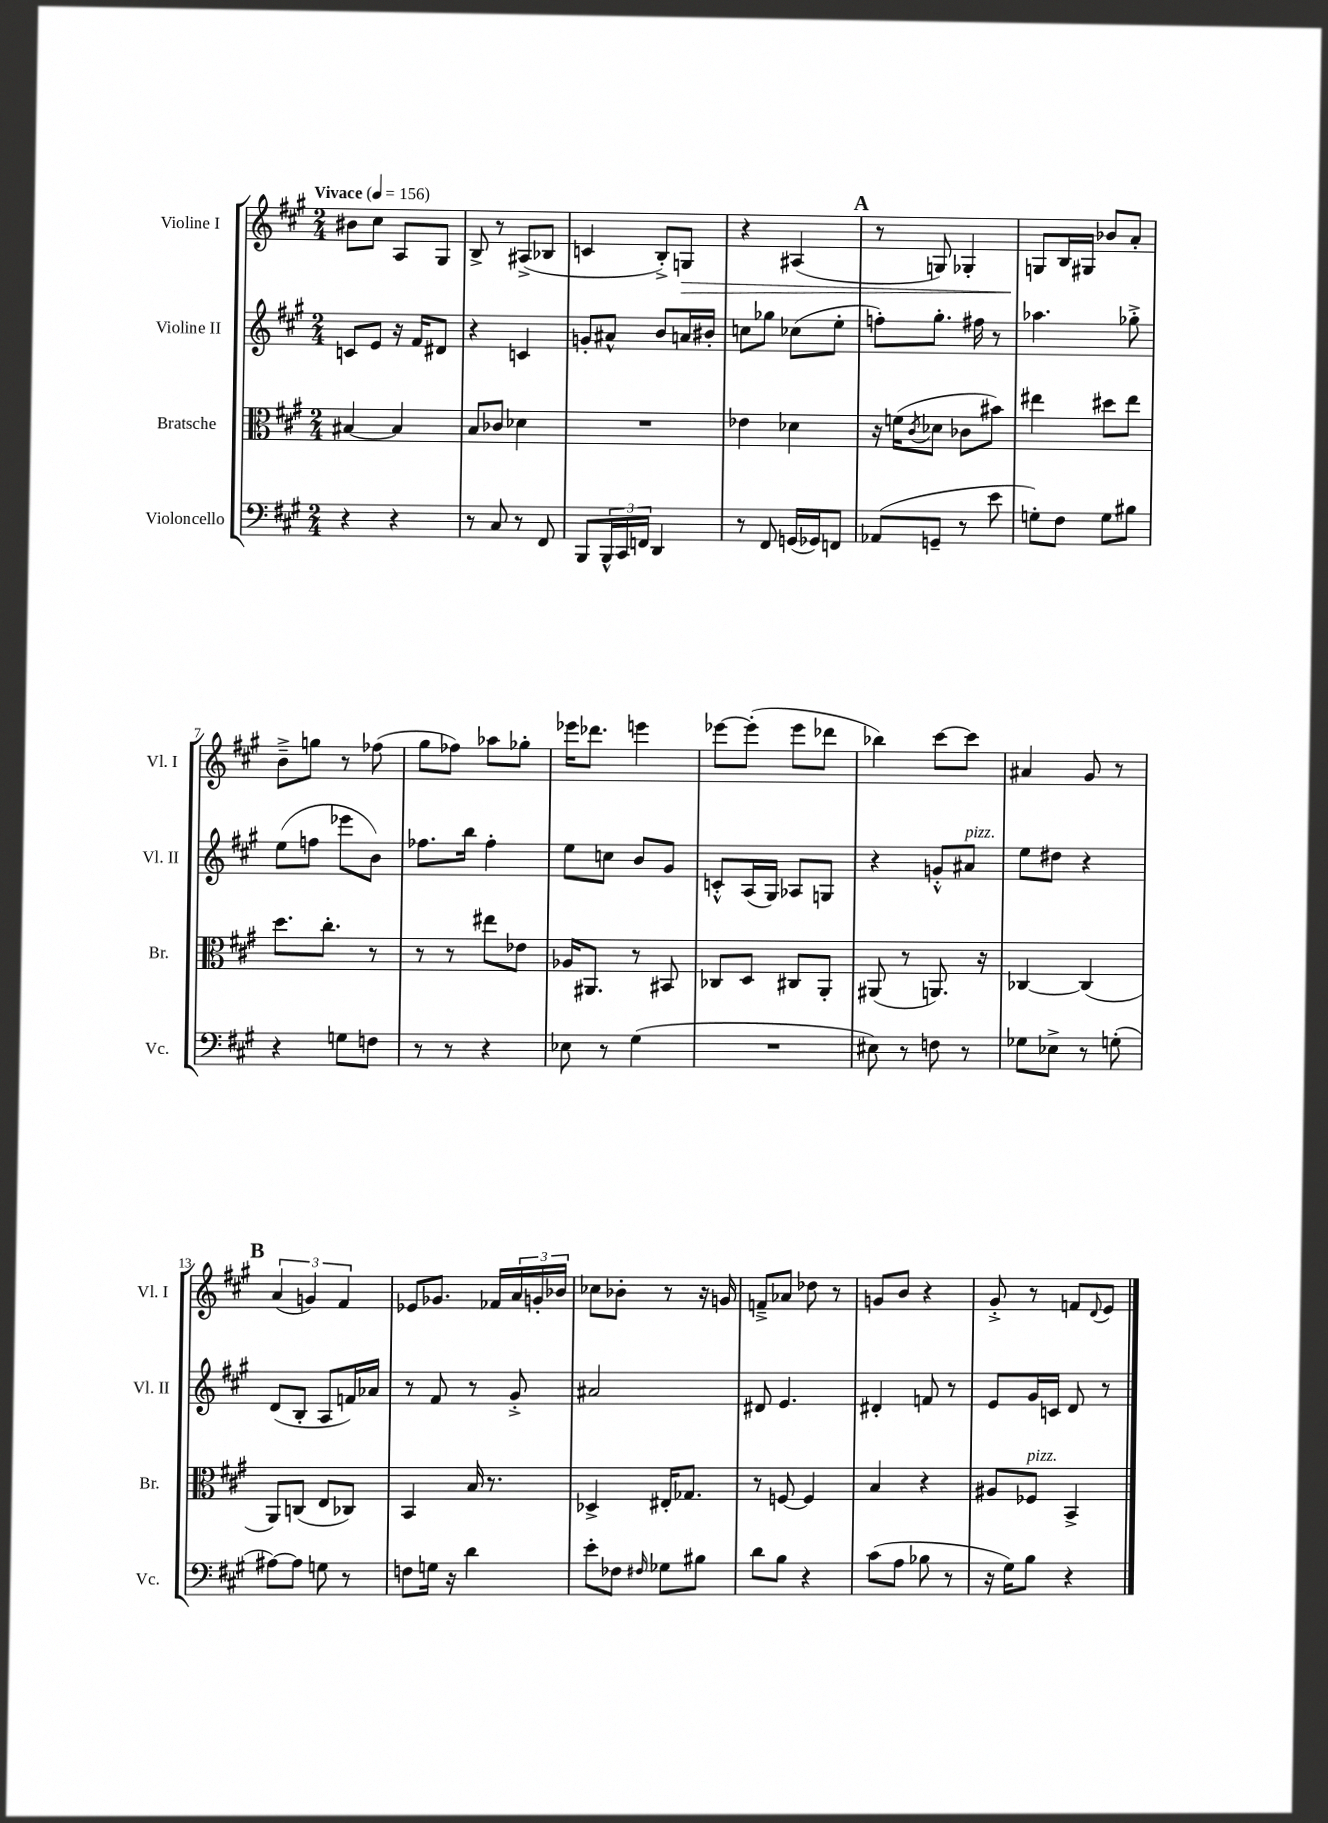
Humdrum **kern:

**kern	**kern	**kern	**kern	**dynam
*part4	*part3	*part2	*part1	*part1
*staff4	*staff3	*staff2	*staff1	*staff1
*I"Violoncello	*I"Bratsche	*I"Violine II	*I"Violine I	*
*I'Vc.	*I'Br.	*I'Vl. II	*I'Vl. I	*
*clefF4	*clefC3	*clefG2	*clefG2	*
*k[f#c#g#]	*k[f#c#g#]	*k[f#c#g#]	*k[f#c#g#]	*
*M2/4	*M2/4	*M2/4	*M2/4	*
*MM156	*MM156	*MM156	*MM156	*
=1	=1	=1	=1	=1
!	!	!	!LO:TX:a:B:t=Vivace	!
4r	[4B#X/	8cn/L	8b#X\L	.
.	.	8e/J	8cc#\J	.
4r	4B#/]	16r	8A/L	.
.	.	16f#/KL	.	.
.	.	8d#X/J	8G#/J	.
=2	=2	=2	=2	=2
8r	8B/L	4r	8B^/	.
8C#/	8c-X/J	.	8r	.
8r	4d-X\	4cn/	(8A#X^/L	.
8FF#/	.	.	8B-X/J	.
=3	=3	=3	=3	=3
8BBB/L	2r	8gn'/L	4cn/	.
24BBB^^/L	.	8a#X^^/J	.	.
24CC#/	.	.	.	.
24FFn/JJ	.	.	.	.
4DD/	.	8b/L	8B'^/L)	.
!	!	!	!	!LO:HP:b
.	.	16an/L	8Gn/J	>
.	.	16b#X'/JJ	.	.
=4	=4	=4	=4	=4
8r	4e-X\	8ccn\L	4r	.
8FF#/	.	8gg-X\J	.	.
(16GGn/LL	4d-X\	(8cc-X\L	(4A#X/	.
16GG-X/J)	.	.	.	.
8FFn/J	.	8ee'\J	.	.
!!LO:REH:place=s1:t=A
=5	=5	=5	=5	=5
(8AA-X/L	16r	8ffn'\L)	8r	.
.	(16fn\KL	.	.	.
.	8qc#/	.	.	.
8GGn~/J	8d-X\J	8.gg#'\J	8Gn/)	.
8r	8c-X\L	.	4G-X'/	.
.	.	16ff#X\	.	.
8e\	8b#X\J)	8r	.	.
=6	=6	=6	=6	=6
8Gn'\L)	4ee#X\	4.aa-X\	8Gn/L	.
8F#\J	.	.	16B/L	]
.	.	.	16G#X/JJ	.
8G\L	8dd#X\L	.	8b-X/L	.
8B#X\J	8ee#\J	8gg-X'^\	8a'/J	.
!!LO:LB:g=z
=7	=7	=7	=7	=7
4r	8.dd\L	(8ee\L	8b~^\L	.
.	.	8ffn\J	8ggn\J	.
.	8.cc#'\J	.	.	.
8Gn\L	.	8eee-X\L	8r	.
8Fn\J	8r	8b\J)	(8ff-X\	.
=8	=8	=8	=8	=8
8r	8r	8.ff-X\L	8gg#\L	.
8r	8r	.	8ff-X\J)	.
.	.	16bb\Jk	.	.
4r	8ee#X\L	4ff-'\	8aa-X\L	.
.	8e-X\J	.	8gg-X'\J	.
=9	=9	=9	=9	=9
8E-X\	16A-X/KL	8ee\L	16eee-X\KL	.
.	8.AA#X/J	.	8.ddd-X\J	.
8r	.	8ccn\J	.	.
(4G#\	8r	8b/L	4eeen\	.
.	8BB#X/	8g#/J	.	.
=10	=10	=10	=10	=10
2r	8C-X/L	8cn'^^/L	[8eee-X\L	.
.	8D/J	(16A/L	(8eee-'\J]	.
.	.	16G#/JJ)	.	.
.	8C#X/L	8A-X/L	8eee-\L	.
.	8AA'/J	8Gn/J	8ddd-X\J	.
=11	=11	=11	=11	=11
8E#X\)	(8AA#X/	4r	4bb-X\)	.
8r	8r	.	.	.
8Fn\	8.AAn/)	8gn'^^/L	[8ccc#\L	.
!	!	!LO:TX:a:i:t=pizz.	!	!
8r	.	8a#X/J	8ccc#\J]	.
.	16r	.	.	.
=12	=12	=12	=12	=12
8G-X\L	[4C-X/	8ee\L	4a#X/	.
8E-X^\J	.	8dd#X\J	.	.
8r	(4C-/]	4r	8g#/	.
(8Gn'\	.	.	8r	.
!!LO:LB:g=z
!!LO:REH:place=s1:t=B
=13	=13	=13	=13	=13
[8A#X\L)	8AA/L)	(8d/L	(6a/	.
8A#\J]	(8Cn/J	8B'/J	.	.
.	.	.	6gn/)	.
8Gn\	8E/L	8A/L	.	.
.	.	.	6f#/	.
8r	8C-X/J)	16fn/L)	.	.
.	.	16a-X/JJ	.	.
=14	=14	=14	=14	=14
8Fn\L	4BB/	8r	8e-X/L	.
16Gn\Jk	.	8f#/	8.g-X/J	.
16r	.	.	.	.
4d\	16B/	8r	.	.
.	8.r	.	16f-X/LL	.
.	.	8g#'^/	24a/	.
.	.	.	24gn'/	.
.	.	.	24b-X/JJ	.
=15	=15	=15	=15	=15
8e'\L	4D-X^/	2a#X/	8cc-X\L	.
8F-X\J	.	.	8b-X'\J	.
16qqF#X/	.	.	.	.
8G-X\L	16E#X'/KL	.	8r	.
.	8.G-X/J	.	.	.
8B#X\J	.	.	16r	.
.	.	.	16gn/	.
=16	=16	=16	=16	=16
8d\L	8r	8d#X/	8fn~^/L	.
8B\J	[8Fn/	4.e/	8a-X/J	.
4r	4F/]	.	8dd-X\	.
.	.	.	8r	.
=17	=17	=17	=17	=17
(8c#\L	4B/	4d#X'/	8gn/L	.
8A\J	.	.	8b/J	.
8B-X\	4r	8fn/	4r	.
8r	.	8r	.	.
=18	=18	=18	=18	=18
16r	8A#X/L	8e/L	8g#'^/	.
16G#\KL)	.	.	.	.
!	!LO:TX:a:i:t=pizz.	!	!	!
8B\J	8F-X/J	16g#/L	8r	.
.	.	16cn/JJ	.	.
4r	4BB^/	8d/	8fn/L	.
.	.	.	8qqd/	.
.	.	8r	8e/J	.
==	==	==	==	==
*-	*-	*-	*-	*-
